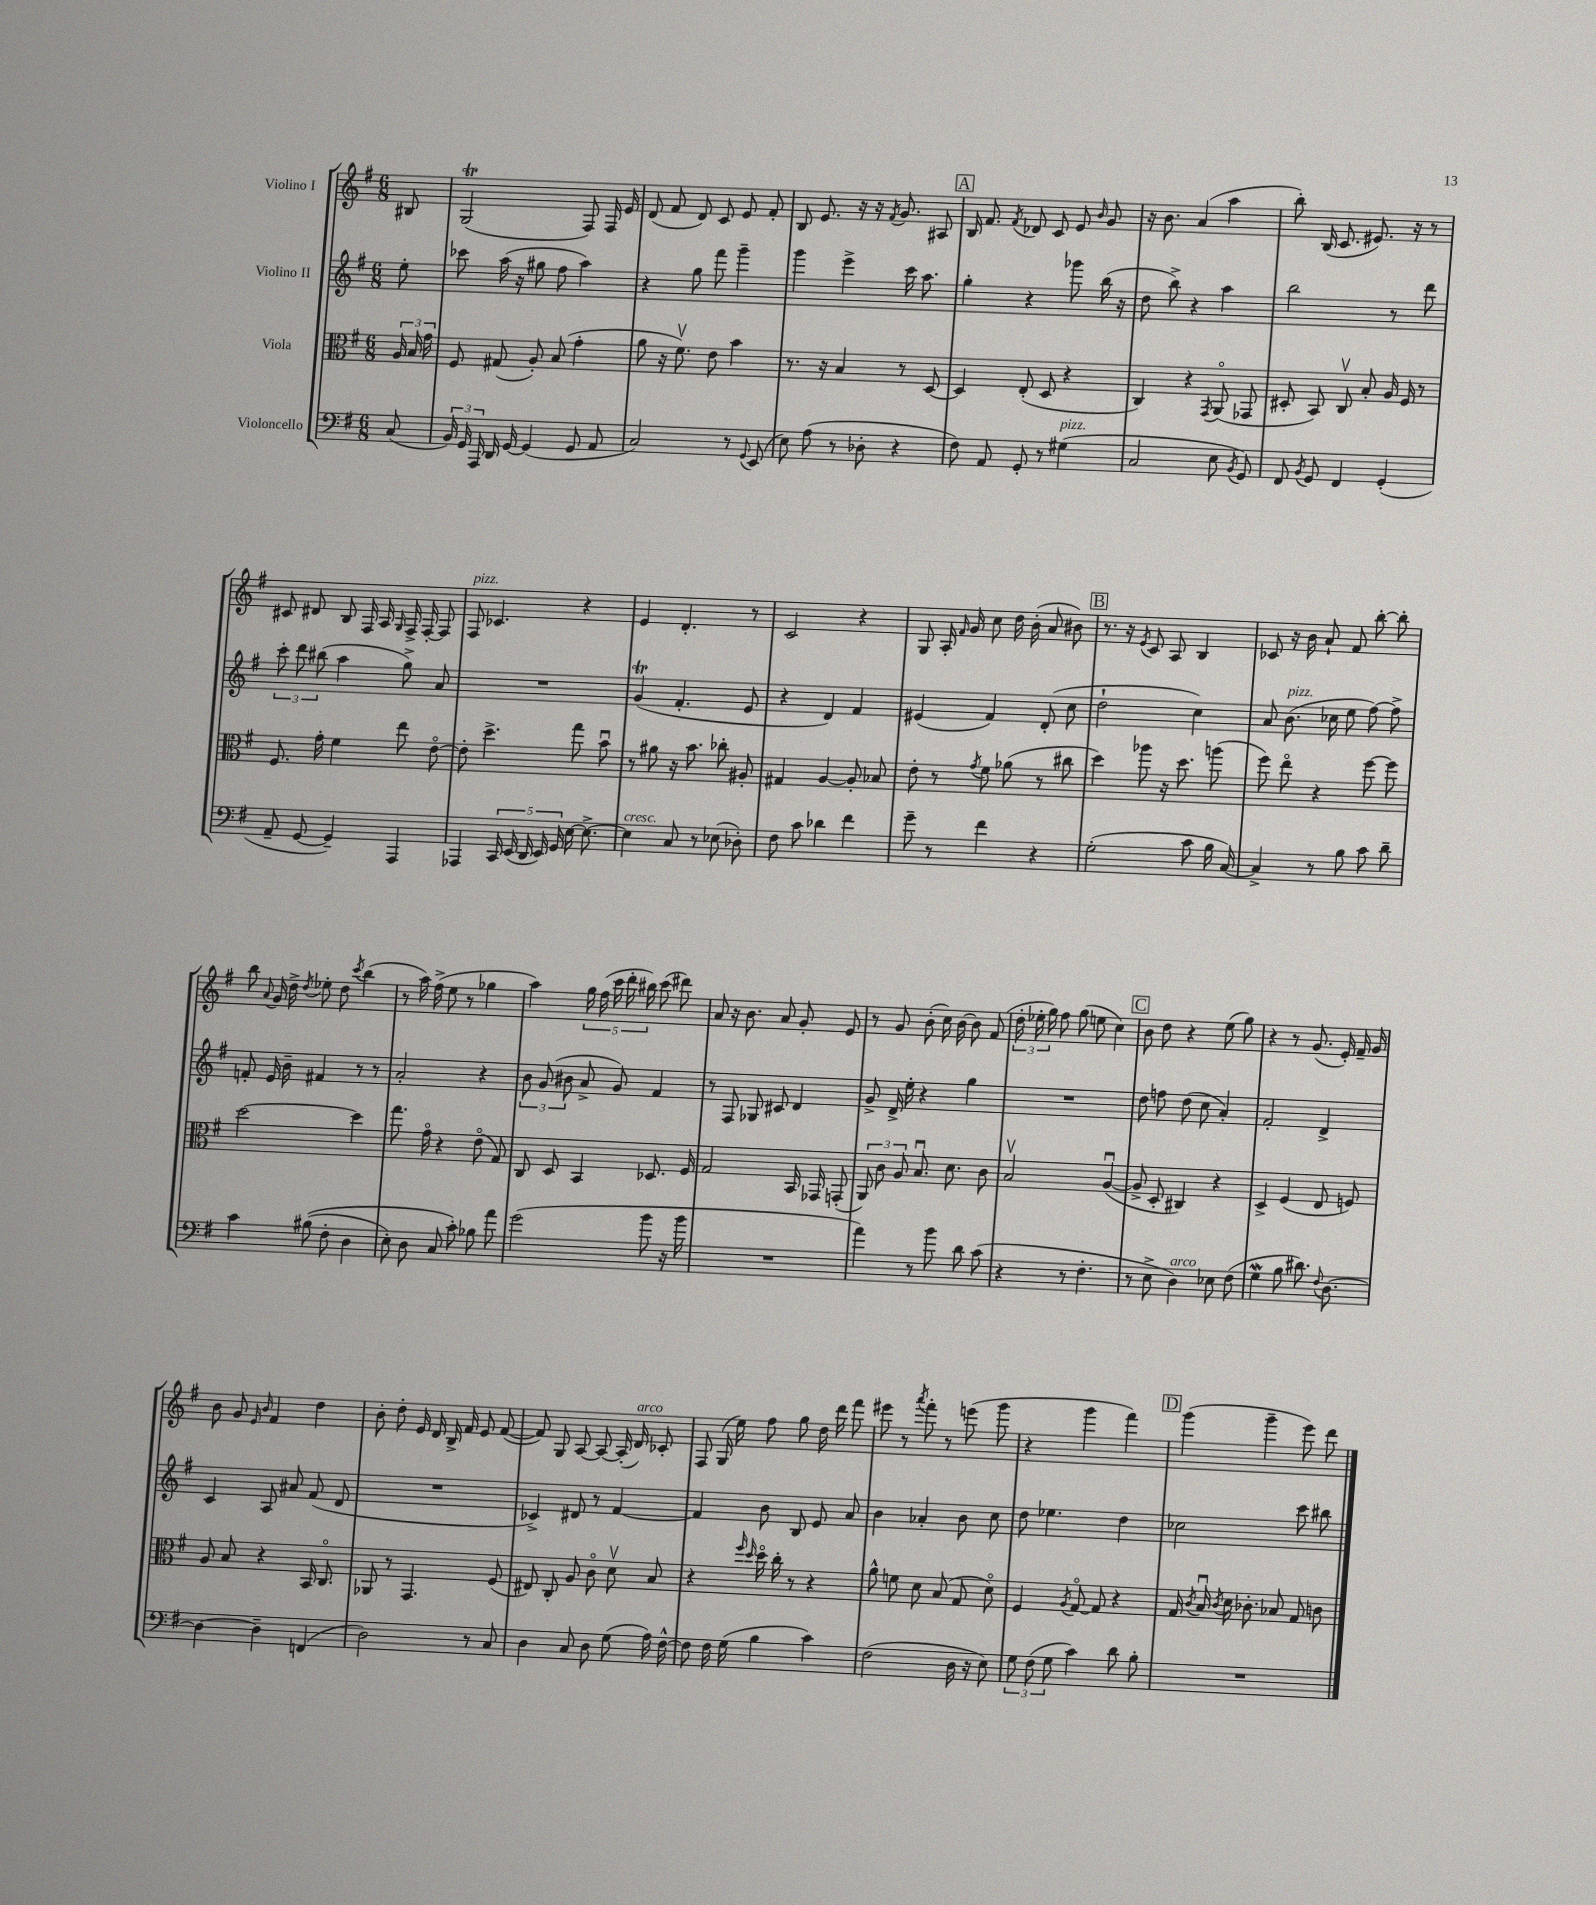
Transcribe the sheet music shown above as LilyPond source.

<<
\new StaffGroup <<
\new Staff = "s0" \with { instrumentName = "Violino I" } {
    \clef treble \key g \major \numericTimeSignature \time 6/8 \partial 8
    \autoBeamOff bis8 |
    g2\trill( fis8) fis16 e'16 |
    d'8( fis'8 d'8) c'8 e'8 fis'8-. |
    b8 e'8. r16 r16 \acciaccatura { fis'8 } g'8. ais8 |
    \mark \markup { \box "A" } b16 fis'8. \acciaccatura { fis'8 } des'8 c'8 e'8 \grace { b'16 } g'8 |
    r16 b'8. a'4( a''4 |
    b''8-.) b16( c'8. eis'8.) r16 r8 |
    cis'8 dis'8 b8 fis16 a16 \grace { g16 } fis16-> fis16~-. fis8 |
    fis8^\markup { \italic "pizz." } ces'4. r4 |
    e'4 d'4.-. r8 |
    c'2 r4 |
    g8 a16-. \grace { fis'16 } g'16 c''8 d''16 b'16-.( a'8 bis'8) |
    \mark \markup { \box "B" } r8. r16 \acciaccatura { e'8 } c'8 a8 b4 |
    ces'8 r16 b'16 a'8-! fis'8 b''8~-. b''8-. |
    b''8 \appoggiatura { a'8 } g'16 d''16-> \acciaccatura { d''8 } ees''8-. d''8 \acciaccatura { c'''8 } b''4( |
    r8 a''16) fis''16->( e''8 r8 ges''4 |
    a''4) \tuplet 5/4 { g''16 fis''16( c'''16 d'''16-. bis''16) } c'''8( dis'''8) |
    a'8 r16 b'8. a'8 g'8-. e'8 |
    r8 g'8 b'8-.( c''16) b'16~ b'8 fis'8( |
    \tuplet 3/2 { d''16-. ees''16-. g''16) } fis''8 g''8( e''8 c''4) |
    \mark \markup { \box "C" } b'8 d''8 r4 e''8( g''8) |
    r4 r8 g'8.( e'16-.) fis'16-- g'16 |
    b'8 g'8 \grace { e'16 b'16 } fis'4 d''4 |
    b'8-. d''8-. e'16 d'16 b16-> fis'16 e'8 fis'8~( |
    fis'8) g8 a8~ a8~ a16-.( d'16^\markup { \italic "arco" }) ces'8-. |
    fis8 g16( e''16) fis''8 g''8 d''16 d'''16 fis'''8 |
    eis'''8 r8 \acciaccatura { a'''8 } fis'''8-. r8 e'''8( g'''8 |
    r4 g'''4 fis'''4) |
    \mark \markup { \box "D" } g'''4( g'''4-- e'''8) d'''8 \bar "|." |
}
\new Staff = "s1" \with { instrumentName = "Violino II" } {
    \clef treble \key g \major \numericTimeSignature \time 6/8 \partial 8
    \autoBeamOff e''8-. |
    ces'''8 a''16( r16 gis''8 fis''8 a''4) |
    r4 g''8 fis'''8 g'''4-- |
    g'''4 e'''4-> c'''16 a''8. |
    \mark \markup { \box "A" } g''4-. r4 ges'''8 b''16( r16 |
    d''8 b''8->) r4 a''4 |
    b''2 r8 d'''8 |
    \tuplet 3/2 { c'''8-. d'''8 bis''8( } a''4 g''8->) a'8 |
    R2. |
    g'4\trill( fis'4.-. e'8 |
    r4 d'4) fis'4 |
    eis'4( fis'4) d'8-.( c''8 |
    \mark \markup { \box "B" } d''2-! c''4) |
    a'8 b'8.^\markup { \italic "pizz." }( ces''16 e''8 fis''8~) fis''8-> |
    f'8-. e'16 b'16-- fis'4 r8 r8 |
    a'2-. r4 |
    \tuplet 3/2 { b'8 g'8( bis'8 } a'8-> g'8) fis'4 |
    r8 fis8 ges8 cis'8 d'4 |
    g'8-> d'16-> e''16-. r4 g''4 |
    R2. |
    \mark \markup { \box "C" } d''8 f''8 d''8( c''8 a'4-.) |
    fis'2-. d'4-> |
    c'4 a8 ais'8 fis'8( d'8 |
    R2. |
    ces'4->) dis'8 r8 fis'4~ |
    fis'4 b'8 b8 e'8 a'8 |
    b'4 aes'4-. b'8 c''8 |
    d''8 ees''4. d''4 |
    \mark \markup { \box "D" } ces''2 c'''8 bis''8 \bar "|." |
}
\new Staff = "s2" \with { instrumentName = "Viola" } {
    \clef alto \key g \major \numericTimeSignature \time 6/8 \partial 8
    \autoBeamOff \tuplet 3/2 { a16 b16 g'16 } |
    fis8 gis8( a8-.) b8( g'4-. |
    a'8 r16 fis'8.\upbow) e'8 b'4 |
    r8. r16 b4 r8 d8~ |
    \mark \markup { \box "A" } d4 e8-.( d8 r4 |
    c4) r4 \acciaccatura { g,8 } a,8\flageolet( ges,8 |
    dis8-. b,8) c8\upbow b8-. a16 fis16 r8 |
    fis8. g'16-. fis'4 e''8 e'8~\flageolet |
    e'8-. d''4.-> g''8 b'8\downbow |
    r8 ais'8 r16 b'8. ces''8-. ais8-. |
    gis4 a4~ a8-. bes8 |
    e'8-. r8 \acciaccatura { g'8 } fis'8 aes'8( r8 cis''8 |
    \mark \markup { \box "B" } d''4) aes''8 r16 d''8. a''8( |
    fis''8) e''8\flageolet r4 fis''8~ fis''8 |
    d''2~ d''4 |
    g''8. g'16\flageolet r4 e'8\flageolet( g8) |
    c8 d8 b,4 des8. fis16 |
    g2 b,16 ges,16 g,8-.( |
    \tuplet 3/2 { a,8) c'8 a8 } b8.\downbow d'8. c'8 |
    b2\upbow a4~\downbow( |
    \mark \markup { \box "C" } a8-> d8-. cis4) r4 |
    d4-> fis4( e8 f8) |
    a8 b8 r4 b,16 c8.\flageolet |
    aes,8 r8 g,4. fis8( |
    eis8) c8-. a8 c'8\flageolet d'8\upbow b8 |
    r4 \grace { fis''16 d''16 } d''16\flageolet c''16-. r8 r4 |
    a'8-^ f'8 d'8 b8( g8 d'8\flageolet) |
    fis4 \acciaccatura { a8 } g8~\flageolet g8 r4 |
    \mark \markup { \box "D" } g16 \acciaccatura { c'8 } b16\downbow \acciaccatura { c'8 } d'16 ces'8.-. bes8 g8 c'8 \bar "|." |
}
\new Staff = "s3" \with { instrumentName = "Violoncello" } {
    \clef bass \key g \major \numericTimeSignature \time 6/8 \partial 8
    \autoBeamOff c8( |
    \tuplet 3/2 { b,16) g,16 a,,16 } d,16 g,16~ g,4( g,8 a,8 |
    c2) r8 \appoggiatura { g,8 } e,8( |
    e8) a8( r8 des8-. r4 |
    \mark \markup { \box "A" } fis8) a,8 g,8-. r8 gis4^\markup { \italic "pizz." }( |
    c2 e8 \acciaccatura { b,8 } g,8) |
    fis,8 \acciaccatura { b,8 } g,8 fis,4 g,4-.( |
    a,8-- g,8~ g,4--) a,,4 |
    aes,,4 \tuplet 5/4 { c,16 e,16( d,16 e,16) g,16 } e16~ e8.~-> |
    e4^\markup { \italic "cresc." } c8 r8 ees8( des8-.) |
    fis8 c'8 des'4 fis'4 |
    g'8-- r8 fis'4 r4 |
    \mark \markup { \box "B" } g2-.( c'8 b16 c16~) |
    c4-> r8 b8 c'8 d'8-- |
    c'4 bis8(\( fis8-. d4 |
    e8-.) d8 c8 c'8-.\) bes8 a'8 |
    g'2( b'8 r16 b'16 |
    R2. |
    a'4) r8 b'8 d'8 c'8( |
    r4 r8 fis4.-. |
    \mark \markup { \box "C" } r8 e8-> d4^\markup { \italic "arco" }) ees8 fis8( |
    g4\mordent b8 dis'8.) \appoggiatura { fis8 } d8.~ |
    d4~ d4-- f,4( |
    d2) r8 c8 |
    d4 c8 d8 g8( a16) fis16~-^ |
    fis8 fis16 g16( b4 c'4) |
    fis2( d16 r16 e8) |
    \tuplet 3/2 { g8 fis8( g8 } c'4) d'8 b8-. |
    \mark \markup { \box "D" } R2. \bar "|." |
}
>>
>>
\layout { \context { \Score \remove "Bar_number_engraver" } }
